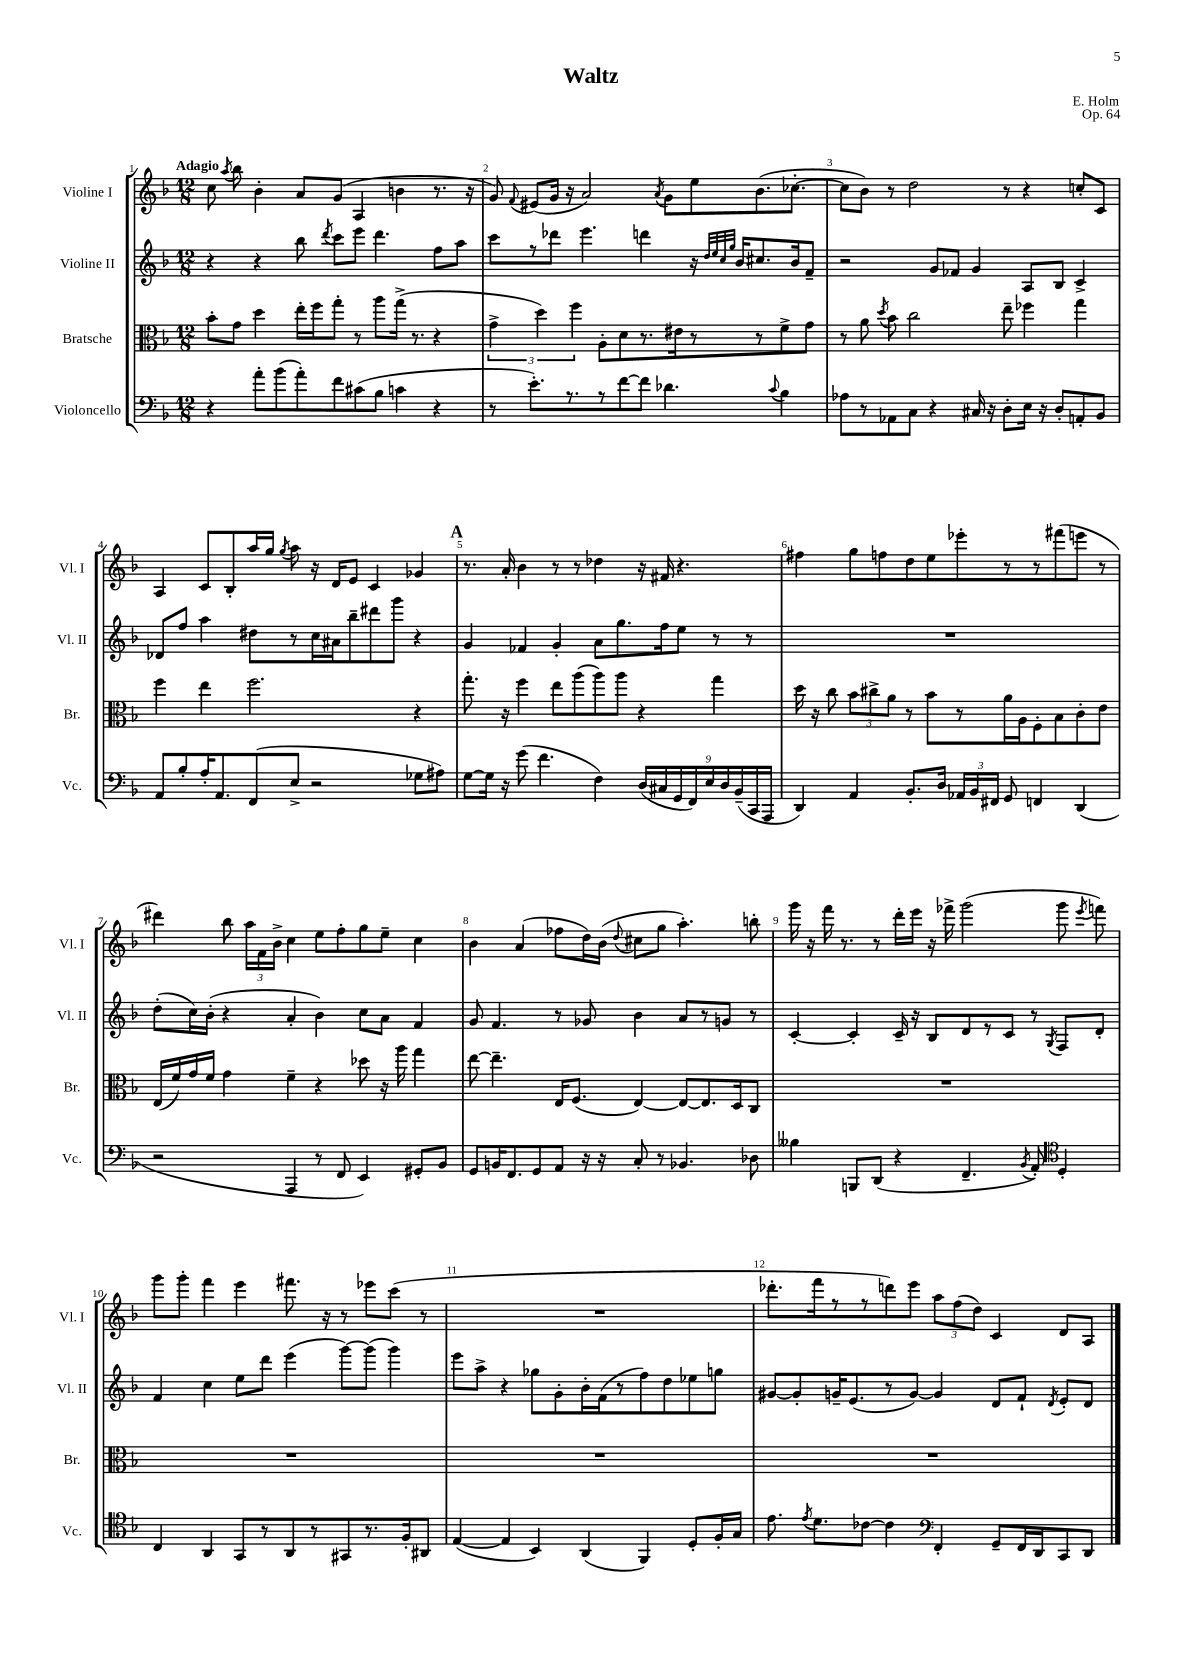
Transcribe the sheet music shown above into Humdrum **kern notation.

**kern	**kern	**kern	**kern
*staff4	*staff3	*staff2	*staff1
*clefF4	*clefC3	*clefG2	*clefG2
*k[b-]	*k[b-]	*k[b-]	*k[b-]
*M12/8	*M12/8	*M12/8	*M12/8
4r	8b-'	4r	8cc
.	.	.	8qaa
.	8g	.	8bb-
8a'	4dd	4r	4b-'
(8b-	.	.	.
8a')	16ee'	8bb-	8a
.	16ff	.	.
.	.	8qddd	.
8f	8gg'	8ccc	(8g
(8c#	8r	8eee	4A
8B-	8aa	4.ddd	.
4c	(16gg^	.	4b
.	8.r	.	.
4r	4r	8ff	8.r
.	.	8aa	.
.	.	.	16r
=	=	=	=
8r	6g^	8ccc	8g)
.	.	.	8qqf
8.e')	.	8r	(8e#
.	6dd)	.	.
.	.	8ddd-	16g
8.r	.	.	16r
.	6ff	.	.
.	.	4.eee	2a)
8r	8A'	.	.
[8f	8d	.	.
8f]	8.r	4ddd	.
.	.	.	8qa
4.d-	.	.	8g
.	16e#	.	.
.	8r	16r	8ee
.	.	32qqdd	.
.	.	32qqee	.
.	.	32qqcc	.
.	.	32qqgg	.
.	.	16b-	.
.	8r	8.cc#	(8.b-
8qqc	.	.	.
4B-	8f^	.	.
.	.	16b-	[8.cc-'
.	8g	8f~	.
=	=	=	=
8A-	8r	2r	8cc-]
8r	8a	.	8b-)
.	8qdd	.	.
8AA-	8b-	.	8r
8C	2cc	.	2dd
4r	.	8g	.
.	.	8f-	.
16C#	.	4g	.
16r	.	.	.
8D'	8ee~	.	8r
16E	4ff-	8A	4r
16r	.	.	.
8D'	.	8B-	.
8AA'	4gg	4c^	8cc'
8BB-	.	.	8c
=	=	=	=
8AA	4ff	8d-	4A
8B-'	.	8ff	.
16A'	4ee	4aa	8c
8.AA	.	.	.
.	.	.	8B-'
(8FF	2.ff	8dd#	16aa
.	.	.	16gg
.	.	.	8qgg
8E^	.	8r	8aa
2r	.	16cc	16r
.	.	16a#	16d
.	.	8bb-~	8e
.	.	8ddd#	4c
.	.	8ggg	.
8G-	4r	4r	4g-
8A#)	.	.	.
=	=	=	=
[8G	8.gg'	4g	8.r
16G]	.	.	.
16r	16r	.	16a'
(8g	4ff	4f-	4b-
4.f	.	.	.
.	8ee	4g'	8r
.	(8aa	.	8r
4F)	8aa)	8a	4dd-
.	8aa	8.gg	.
(18D	4r	.	16r
18C#	.	.	.
.	.	16ff	16f#
18GG	.	.	.
.	.	8ee	4.r
18FF)	.	.	.
18E	.	.	.
.	4gg	8r	.
18D	.	.	.
(18BB-~	.	.	.
.	.	8r	.
18CC	.	.	.
18AAA	.	.	.
=	=	=	=
4DD)	16dd	1.r	4ff#
.	16r	.	.
.	8cc	.	.
4AA	12b-	.	8gg
.	12cc#^	.	.
.	.	.	8ff
.	12a	.	.
8.BB-'	8r	.	8dd
.	8b-	.	8ee
16D	.	.	.
24AA-	8r	.	8eee-'
24BB-	.	.	.
24FF#	.	.	.
8GG	16a	.	8r
.	16A	.	.
4FF	8F'	.	8r
.	8B-	.	(8fff#
(4DD	8c'	.	8eee
.	8e	.	8r
=	=	=	=
2r	(16E	(8dd'	4ddd#)
.	16f)	.	.
.	16g	16cc)	.
.	16f	(16b-'	.
.	4g	4r	8bb-
.	.	.	24aa
.	.	.	24f
.	.	.	24b-^
4AAA	4f~	4a'	4cc
8r	4r	4b-)	8ee
8FF	.	.	8ff'
4EE)	8dd-	8cc	8gg
.	16r	8a	8ee~
.	16aa	.	.
8GG#'	4gg	4f	4cc
8BB-	.	.	.
=	=	=	=
8GG	[8ee	8g	4b-
16BB	4.ee~]	4.f	.
8.FF	.	.	.
.	.	.	(4a
8GG	.	.	.
8AA	16E	8r	8ff-
.	(8.F	.	.
16r	.	8g-	16dd)
16r	.	.	(16b-
.	.	.	8qqdd
8C'	[4E)	4b-	8cc#
8r	.	.	8gg
4.BB-	8E_	8a	4.aa')
.	8.E]	8r	.
.	.	8g	.
.	16D	.	.
8D-	8C	8r	8bb'
=	=	=	=
4B--	1.r	[4c'	16ggg
.	.	.	16r
.	.	.	16fff
.	.	.	8.r
8BBB	.	4c']	.
(8DD	.	.	8r
4r	.	16c~	16ddd'
.	.	16r	16eee
.	.	8B-	16r
.	.	.	16fff-^
4.FF~	.	8d	(2ggg
.	.	8r	.
.	.	8c	.
8qBB-	.	.	.
8AA')	.	8r	.
*clefC4	*	*	*
.	.	8qG	.
4D'	.	8F	8ggg
.	.	.	8qeee
.	.	8d'	8fff)
=	=	=	=
4C	1.r	4f	8ggg
.	.	.	8ggg'
4AA	.	4cc	4fff
8GG	.	8ee	4eee
8r	.	8ddd	.
8AA	.	(4eee	8.fff#
8r	.	.	.
.	.	.	16r
8GG#	.	[8ggg)	8r
8.r	.	(8ggg]	8eee-
.	.	4ggg)	(8ccc
16F'	.	.	.
8AA#	.	.	8r
=	=	=	=
([4E	1.r	8eee	1.r
.	.	8aa^	.
4E]	.	4r	.
4BB-)	.	8gg-	.
.	.	8g'	.
(4AA	.	16b-'	.
.	.	(16f	.
.	.	8r	.
4FF)	.	8ff)	.
.	.	8dd	.
8D'	.	8ee-	.
16F'	.	8gg	.
16G	.	.	.
=	=	=	=
8.e	1.r	[8g#	8.ddd-'
.	.	8g#']	.
8qe	.	.	.
8.d	.	.	16fff
.	.	16g~	8r
.	.	(8.e	.
[8c-	.	.	8r
4c-]	.	8r	8ddd)
.	.	[8g)	8eee
*clefF4	*	*	*
4FF'	.	4g]	12aa
.	.	.	(12ff
.	.	.	12dd)
8GG~	.	8d	4c
16FF	.	8f`	.
16DD	.	.	.
.	.	8qd	.
8CC	.	8e'	8d
8DD	.	8d	8A
==	==	==	==
*-	*-	*-	*-
